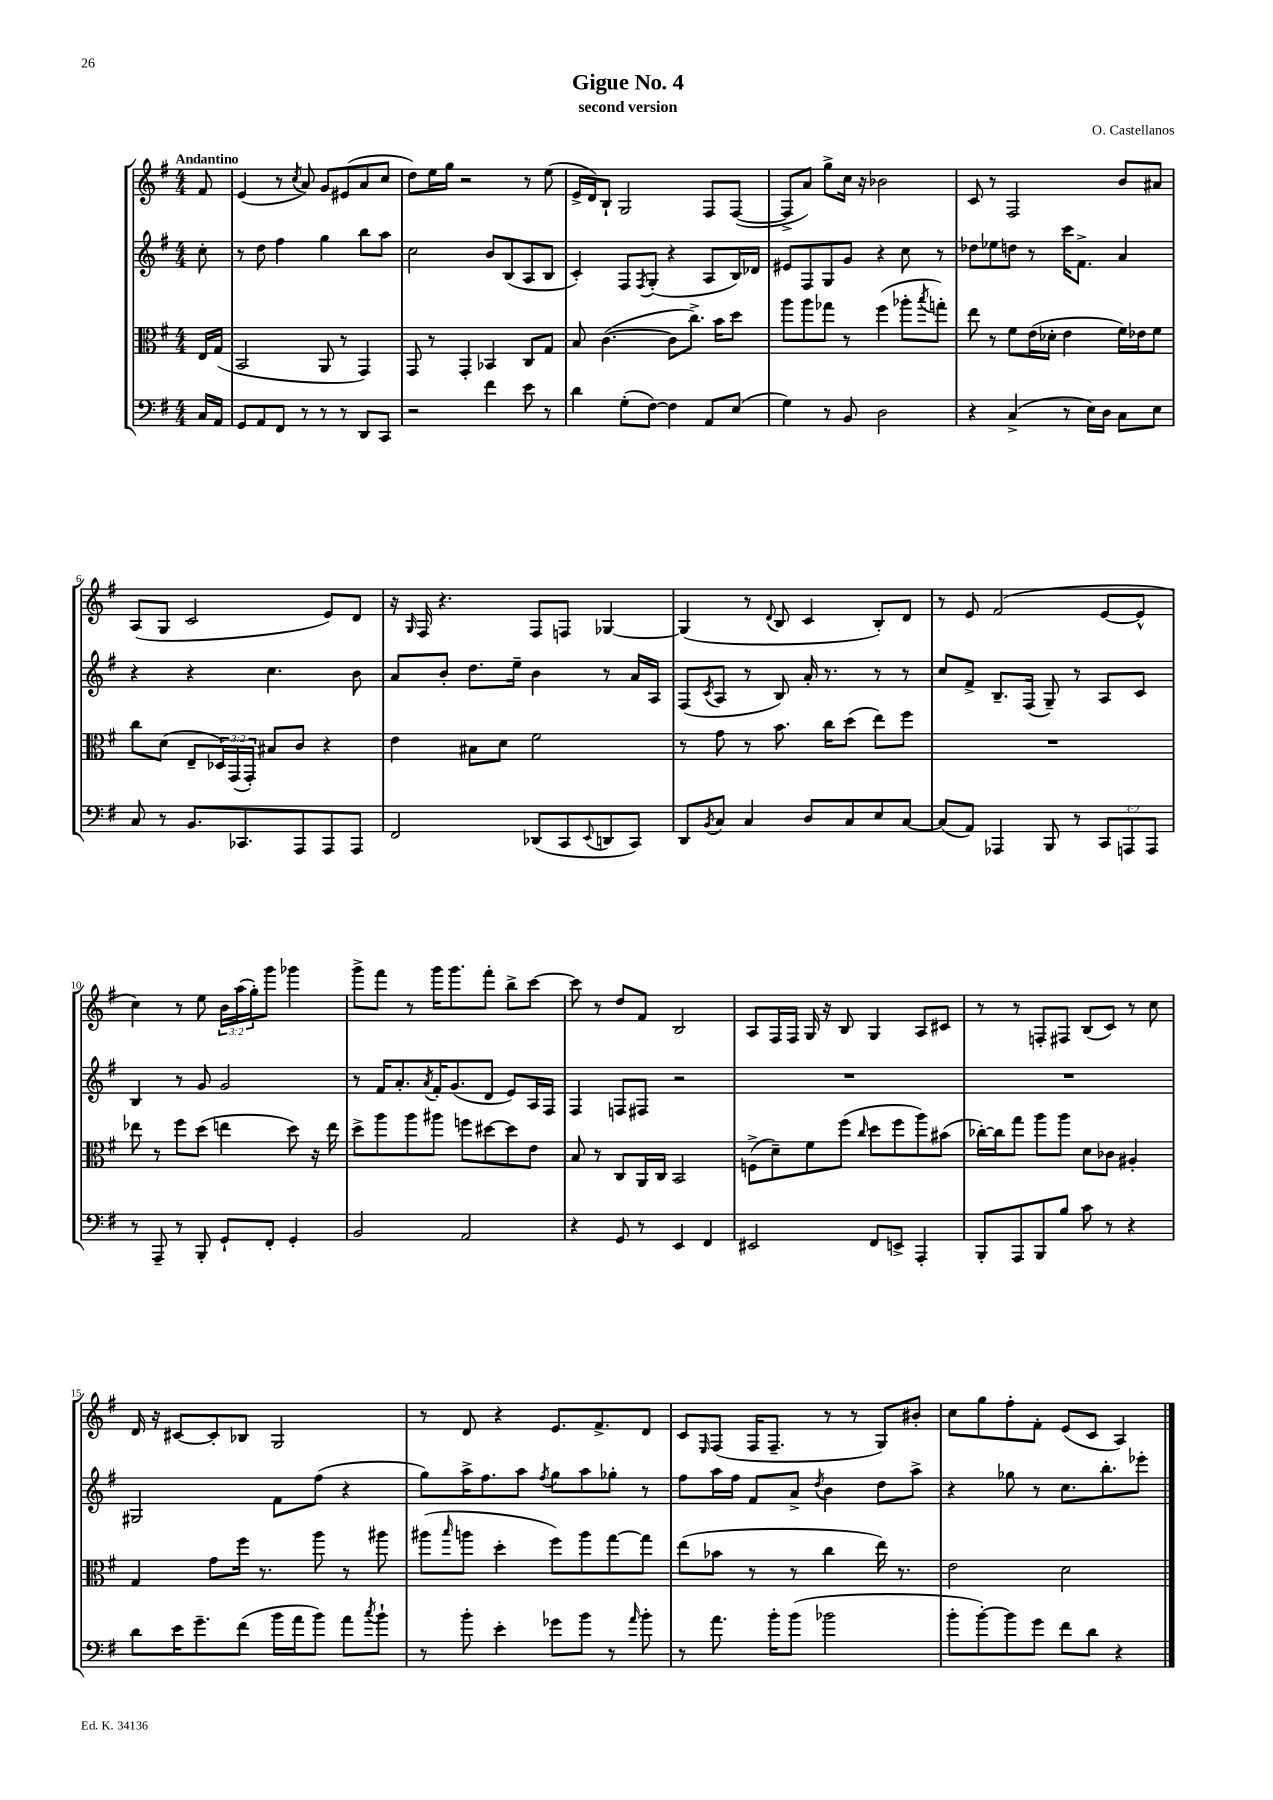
\header { title = "Gigue No. 4" composer = "O. Castellanos" subtitle = "second version" }
<<
\new StaffGroup <<
\new Staff = "s0" {
    \clef treble \key g \major \numericTimeSignature \time 4/4 \override Staff.TupletNumber.text = #tuplet-number::calc-fraction-text \partial 8 \tempo "Andantino"
    fis'8 |
    e'4( r8 \acciaccatura { c''8 } a'8) g'8 eis'8( a'8 c''8 |
    d''8) e''16 g''16 r2 r8 e''8( |
    e'16-> d'16) b8-! g2 fis8 fis8~( |
    fis8-> a'8) g''8-> c''16 r16 bes'2 |
    c'8 r8 fis2 b'8 ais'8 |
    a8( g8 c'2 e'8) d'8 |
    r16 \grace { g16 } fis16 r4. fis8 f8 ges4~ |
    ges4( r8 \appoggiatura { d'8 } b8 c'4 b8-.) d'8 |
    r8 e'8 fis'2( e'8~ e'8-^ |
    c''4) r8 e''8 \tuplet 3/2 { b'16 a''16( g''16-.) } g'''8 ges'''4 |
    g'''8-> fis'''8 r8 g'''16 g'''8. fis'''8-. b''8-> c'''8~ |
    c'''8 r8 d''8 fis'8 b2 |
    a8 fis16 fis16 g16 r16 b8 g4 a8 cis'8 |
    r8 r8 f8-. fis8 b8( c'8) r8 c''8 |
    d'16 r16 cis'8~ cis'8-. bes8 g2 |
    r8 d'8 r4 e'8. fis'8.-> d'8 |
    c'8 \grace { e16 } fis8( fis16 fis8.-- r8 r8 g8) bis'8-. |
    c''8 g''8 fis''8-. fis'8-. e'8( c'8 a4) \bar "|." |
}
\new Staff = "s1" {
    \clef treble \key g \major \numericTimeSignature \time 4/4 \partial 8
    c''8-. |
    r8 d''8 fis''4 g''4 b''8 a''8 |
    c''2 b'8 b8( a8 b8 |
    c'4-.) fis8 \acciaccatura { fis8 } g8-.( r4 a8 b16) des'16 |
    eis'8 fis8 g8 g'8 r4 c''8 r8 |
    des''8 ees''8 d''8 r8 c'''16 fis'8.-> a'4 |
    r4 r4 c''4. b'8 |
    a'8 b'8-. d''8. e''16-- b'4 r8 a'16 a16 |
    fis8( \acciaccatura { c'8 } a8 r8 b8) a'16-. r8. r8 r8 |
    c''8 fis'8-> b8.-- fis16( g8--) r8 a8 c'8 |
    b4 r8 g'8 g'2 |
    r8 fis'16 a'8.-. \acciaccatura { a'8 } fis'16-. g'8.( d'8 e'8) a16 fis16 |
    fis4 f8 fis8 r2 |
    R1 |
    R1 |
    gis2 fis'8 fis''8( r4 |
    g''8) a''16-> fis''8. a''8 \acciaccatura { fis''8 } g''8 a''8 ges''8-. r8 |
    fis''8 a''16 fis''16 fis'8 a'8-> \acciaccatura { d''8 } b'4 d''8 a''8-> |
    r4 ges''8 r8 c''8. b''8.-. ees'''8-. \bar "|." |
}
\new Staff = "s2" {
    \clef alto \key g \major \numericTimeSignature \time 4/4 \override Staff.TupletNumber.text = #tuplet-number::calc-fraction-text \partial 8
    e16 g16( |
    b,2 a,8 r8 g,4) |
    g,8 r8 g,4-. bes,4 c8 g8 |
    b8 c'4.~( c'8 c''8.->) b'16 d''8 |
    a''8 a''8 ges''8 r8 fis''4( aes''8-. \acciaccatura { b''8 } g''8-.) |
    e''8 r8 fis'8 e'16( des'16-. e'4 fis'16) ees'16 fis'8 |
    c''8 d'8( e8-- \tuplet 3/2 { des16) g,16( g,16-.) } bis8 c'8 r4 |
    e'4 bis8 d'8 fis'2 |
    r8 g'8 r8 b'8. c''16 d''8( e''8) fis''8 |
    R1 |
    ees''8 r8 fis''8 d''8( e''4 d''8) r16 e''16 |
    d''8-> a''8 a''8 ais''8 f''8 dis''8~ dis''8 e'8 |
    b8 r8 c8 a,16 c16 b,2 |
    f8->( d'8--) fis'8 fis''8( \grace { c''16 } d''8 fis''8 a''8) bis'8( |
    ces''16~-.) ces''16 g''8 a''8 a''8 d'8 ces'8 ais4-. |
    g4 g'8 fis''16 r8. a''8 r8 ais''8 |
    ais''8( \grace { b''16 } a''8 d''4-. fis''8) a''8 g''8~ g''8 |
    e''8( bes'8 r8 r8 c''4 e''16) r8. |
    e'2 d'2 \bar "|." |
}
\new Staff = "s3" {
    \clef bass \key g \major \numericTimeSignature \time 4/4 \override Staff.TupletNumber.text = #tuplet-number::calc-fraction-text \partial 8
    c16 a,16 |
    g,8 a,8 fis,8 r8 r8 r8 d,8 c,8 |
    r2 fis'4 e'8 r8 |
    d'4 g8-.( fis8~) fis4 a,8 e8( |
    g4) r8 b,8 d2 |
    r4 c4->( r8 e16) d16 c8 e8 |
    c8 r8 b,8. ces,8. a,,8 a,,8 a,,8 |
    fis,2 des,8( c,8 \appoggiatura { e,8 } d,8 c,8) |
    d,8 \acciaccatura { b,8 } c8 c4 d8 c8 e8 c8~ |
    c8( a,8) aes,,4 b,,8 r8 \tuplet 3/2 { c,8 a,,8 a,,8 } |
    r8 a,,8-- r8 b,,8-. g,8-! fis,8-. g,4-. |
    b,2 a,2 |
    r4 g,8 r8 e,4 fis,4 |
    eis,2 fis,8 e,8-> a,,4-. |
    b,,8-. a,,8 b,,8 b8 c'8 r8 r4 |
    d'8 e'16 g'8.-- fis'8( b'16 a'16 b'8) a'8 \acciaccatura { c''8 } b'8-! |
    r8 b'8-. e'4-. ges'8 b'8 r8 \grace { a'16 } b'8-. |
    r8 a'8. b'16-. b'8( bes'2 |
    b'8-. b'8~-.) b'8 g'8 fis'8 d'8 r4 \bar "|." |
}
>>
>>
